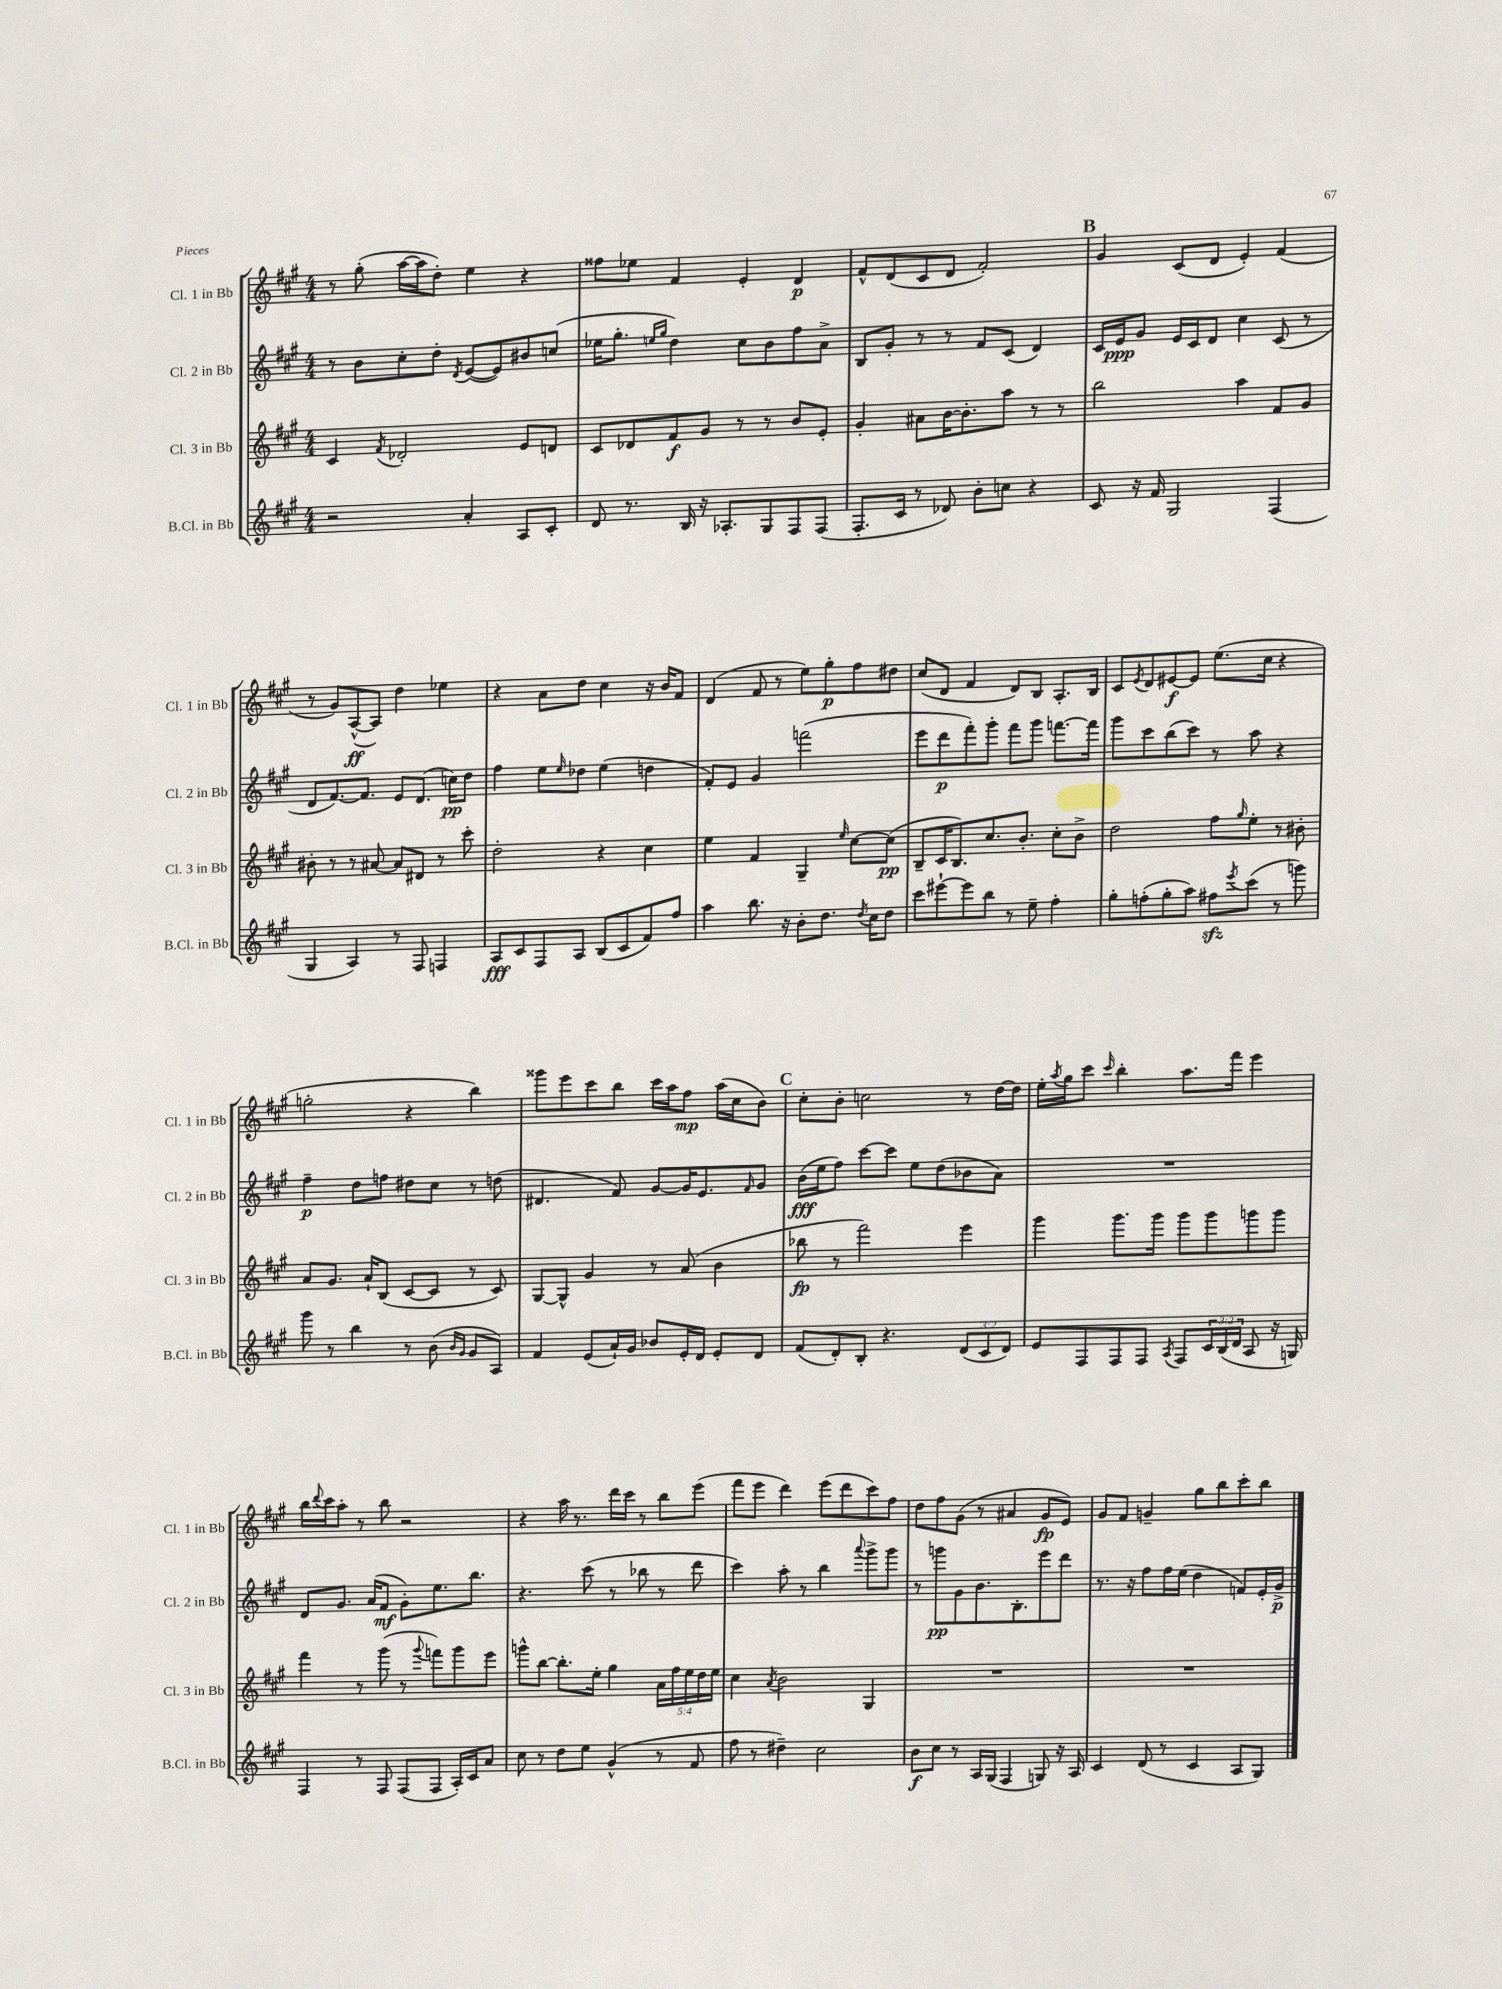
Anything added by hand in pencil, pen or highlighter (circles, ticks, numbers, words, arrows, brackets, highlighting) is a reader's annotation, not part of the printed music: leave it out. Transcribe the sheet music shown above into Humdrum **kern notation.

**kern	**kern	**kern	**kern
*staff4	*staff3	*staff2	*staff1
*clefG2	*clefG2	*clefG2	*clefG2
*k[f#c#g#]	*k[f#c#g#]	*k[f#c#g#]	*k[f#c#g#]
*M4/4	*M4/4	*M4/4	*M4/4
2r	4c#	8r	8r
.	.	8b	(8gg#'
.	8qf#	.	.
.	2d-'	8cc#'	[16aa
.	.	.	16aa]
.	.	8dd'	8dd')
.	.	8qd	.
4a'	.	([8e	4ee
.	.	8e])	.
8A	8e	8b#	4r
8c#'	8d	(8cc	.
=	=	=	=
8d	8c#	16ee-	8ff##
.	.	8.gg#'	.
8.r	8d-	.	8ee-
.	.	16qqee	.
.	.	16qqgg#	.
.	8f#	4dd)	4f#
16B	.	.	.
16r	8g#	.	.
8.A-'	.	.	.
.	8r	8cc#	4e'
8G#	8r	8b	.
8F#	8b	8ff#	4d
(8F#	8e'	8a^	.
=	=	=	=
8.F#'	4g#'	8B	8f#^^
.	.	8g#'	(8d
16c#	.	.	.
8r	8a#	8r	8c#
8d-)	[16b	8r	8d
.	8.b']	.	.
8b'	.	8f#	2f#')
8cc	8aa	(8c#	.
4r	8r	4d)	.
.	8r	.	.
=	=	=	=
8c#	2bb	16c#	4g#
.	.	16e	.
16r	.	8g#	.
16f#	.	.	.
2G#	.	16e	(8c#
.	.	16c#	.
.	.	8d	8d
.	4aa	4cc#	4e')
(4F#	8f#	(8c#	(4f#
.	8g#	8r	.
=	=	=	=
4G#	8b#'	8d	8r
.	8r	[8.f#)	8g#)
4A)	8r	.	([8A^^
.	.	8.f#]	.
.	[8a#	.	8A])
8r	8a#]	8e	4dd
8F#	8d#	(8.d	.
4F	8r	.	4ee-
.	.	16cc)	.
.	8ccc#'	8dd	.
=	=	=	=
8A	2dd'	4ff#	4r
8c#	.	.	.
8F#	.	8ee	8a
.	.	16qqee	.
8A	.	8dd-	8dd
(8B	4r	(4ee	4cc#
8c#	.	.	.
8f#)	4cc#	4dd	16r
.	.	.	16b
8ff#	.	.	8f#
=	=	=	=
4aa	4ee	8f#')	(4d
.	.	8e	.
8.bb	4f#	4g#	8f#
.	.	.	8r
16r	.	.	.
8b'	4G#~	(2fff	8ee)
8.dd	.	.	8gg#'
.	16qqee	.	.
.	[8cc#	.	8ff#
8qdd	.	.	.
16cc#	.	.	.
8dd	(8cc#]	.	8dd#
=	=	=	=
8ccc#	8B~	8eee	(8cc#
[8eee#`	16c#	8ddd	8d
.	8.B)	.	.
8eee#]	.	8fff#')	4f#
8bb	8.cc#	8ggg#'	.
8r	.	8fff#	8d)
.	8.b'	.	.
8ee~	.	8ggg#	8B
4ff#'	8cc#'	[8.fff	8.A'
.	8b^	.	.
.	.	16fff]	16B
=	=	=	=
8gg#'	2dd	8ggg#	8c#
.	.	.	8qe
(8ff'	.	8ccc#	8d
8gg#'	.	(8bb	[8e#
8aa)	.	8ccc#)	8e#]
8ff#	8ff#	8r	(8.ee
8qeee	16qqgg#	.	.
(8ccc#	8ee'	8aa	.
.	.	.	16cc#
8r	8r	4r	4r
8ggg)	8b#'	.	.
=	=	=	=
8ggg#	8a	4ff#~	2gg'
8r	8.g#	.	.
4bb	.	8dd	.
.	16a`	.	.
.	(8B	8ff	.
8r	[8c#	8dd#	4r
(8b	8c#]	8cc#	.
16qqb	.	.	.
16qqg#	.	.	.
8g#	8r	8r	4bb)
8A)	8c#)	(8dd	.
=	=	=	=
4f#	[8G#	4.d#	8ggg##
.	8G#^^]	.	8eee
(8e	4g#	.	8ccc#
16a`)	.	8f#)	8bb
16g#	.	.	.
8b-	8r	[8g#	16ccc#
.	.	.	16aa
16e'	(8a	16g#]	8ff#
16d	.	8.e	.
8e'	4b	.	(16aa
.	.	.	16cc#
.	.	16qqf#	.
8d	.	8g#	8b)
=	=	=	=
(8f#	8bb-	(16b	8cc#'
.	.	16ee	.
8d')	8r	8ff#)	8b'
8B'	2fff#)	[8ccc#	2cc
4.r	.	8ccc#]	.
.	.	8ee	.
.	.	(8dd	.
(12d	4eee	8b-	8r
12c#	.	.	.
.	.	8a)	[16dd
12d)	.	.	.
.	.	.	16dd]
=	=	=	=
8e	4ggg#	1r	16ee'
.	.	.	8qaa
.	.	.	16gg#
8F#	.	.	8ccc#
.	.	.	16qqccc#
8F#	8.ggg#	.	4bb'
8F#	.	.	.
.	16ggg#	.	.
8qA	.	.	.
8F#	8ggg#	.	8.aa
24c#	8ggg#	.	.
(24B	.	.	.
.	.	.	16fff#
24d	.	.	.
8A	8ggg	.	4eee
16r	8ggg	.	.
16G)	.	.	.
=	=	=	=
4F#	4fff#	8d	16bb
.	.	.	8qqddd
.	.	.	16ccc#
.	.	8.g#	8aa'
8r	8r	.	8r
.	.	(16a	.
8F#	(8ggg#	8f#	8bb
(8F#	8r	8g#')	2r
.	8qqggg#	.	.
8F#	8fff)	8.ee	.
16A')	8ggg#	.	.
16c#	.	8.bb	.
8a	8eee	.	.
=	=	=	=
8cc#	8ggg^^	4.r	4r
8r	[8bb	.	.
8dd	8.bb']	.	16aa
.	.	.	8.r
8ee	.	(8ccc#	.
.	16ee'	.	.
(4g#^^	4gg#	8r	16ddd
.	.	.	16ccc#
.	.	8bb-	8r
8r	20a	8r	8bb
.	20ff#	.	.
.	20ee	.	.
8f#	.	8ddd	(8eee
.	20dd	.	.
.	20ee	.	.
=	=	=	=
8ff#	4cc#	4ccc#)	8fff#
8r	.	.	8eee
.	8qa	.	.
4dd#~)	2b	8aa'	4ddd)
.	.	8r	.
2cc#	.	4bb	(8eee
.	.	.	8ddd
.	.	8qqaaa	.
.	4G#	8ggg#^	8ccc#)
.	.	8ggg#	8ff#
=	=	=	=
8b	1r	8r	8dd
8cc#	.	8ggg	8ff#
8r	.	8g#	(8g#
16A	.	8.b	8r
(16G#	.	.	.
4F#	.	.	4a#
.	.	8.B'	.
8G)	.	8eee	8g#
16r	.	8ddd	8e)
16A	.	.	.
=	=	=	=
4c#	1r	8.r	8g#
.	.	.	8f#
.	.	16r	.
(8d	.	8ff#	4g~
8r	.	16ff#	.
.	.	(16ee	.
4c#	.	4dd	8gg#
.	.	.	8bb
8A	.	8f)	8ccc#'
8G#)	.	16e'	8bb
.	.	16g#^	.
==	==	==	==
*-	*-	*-	*-
